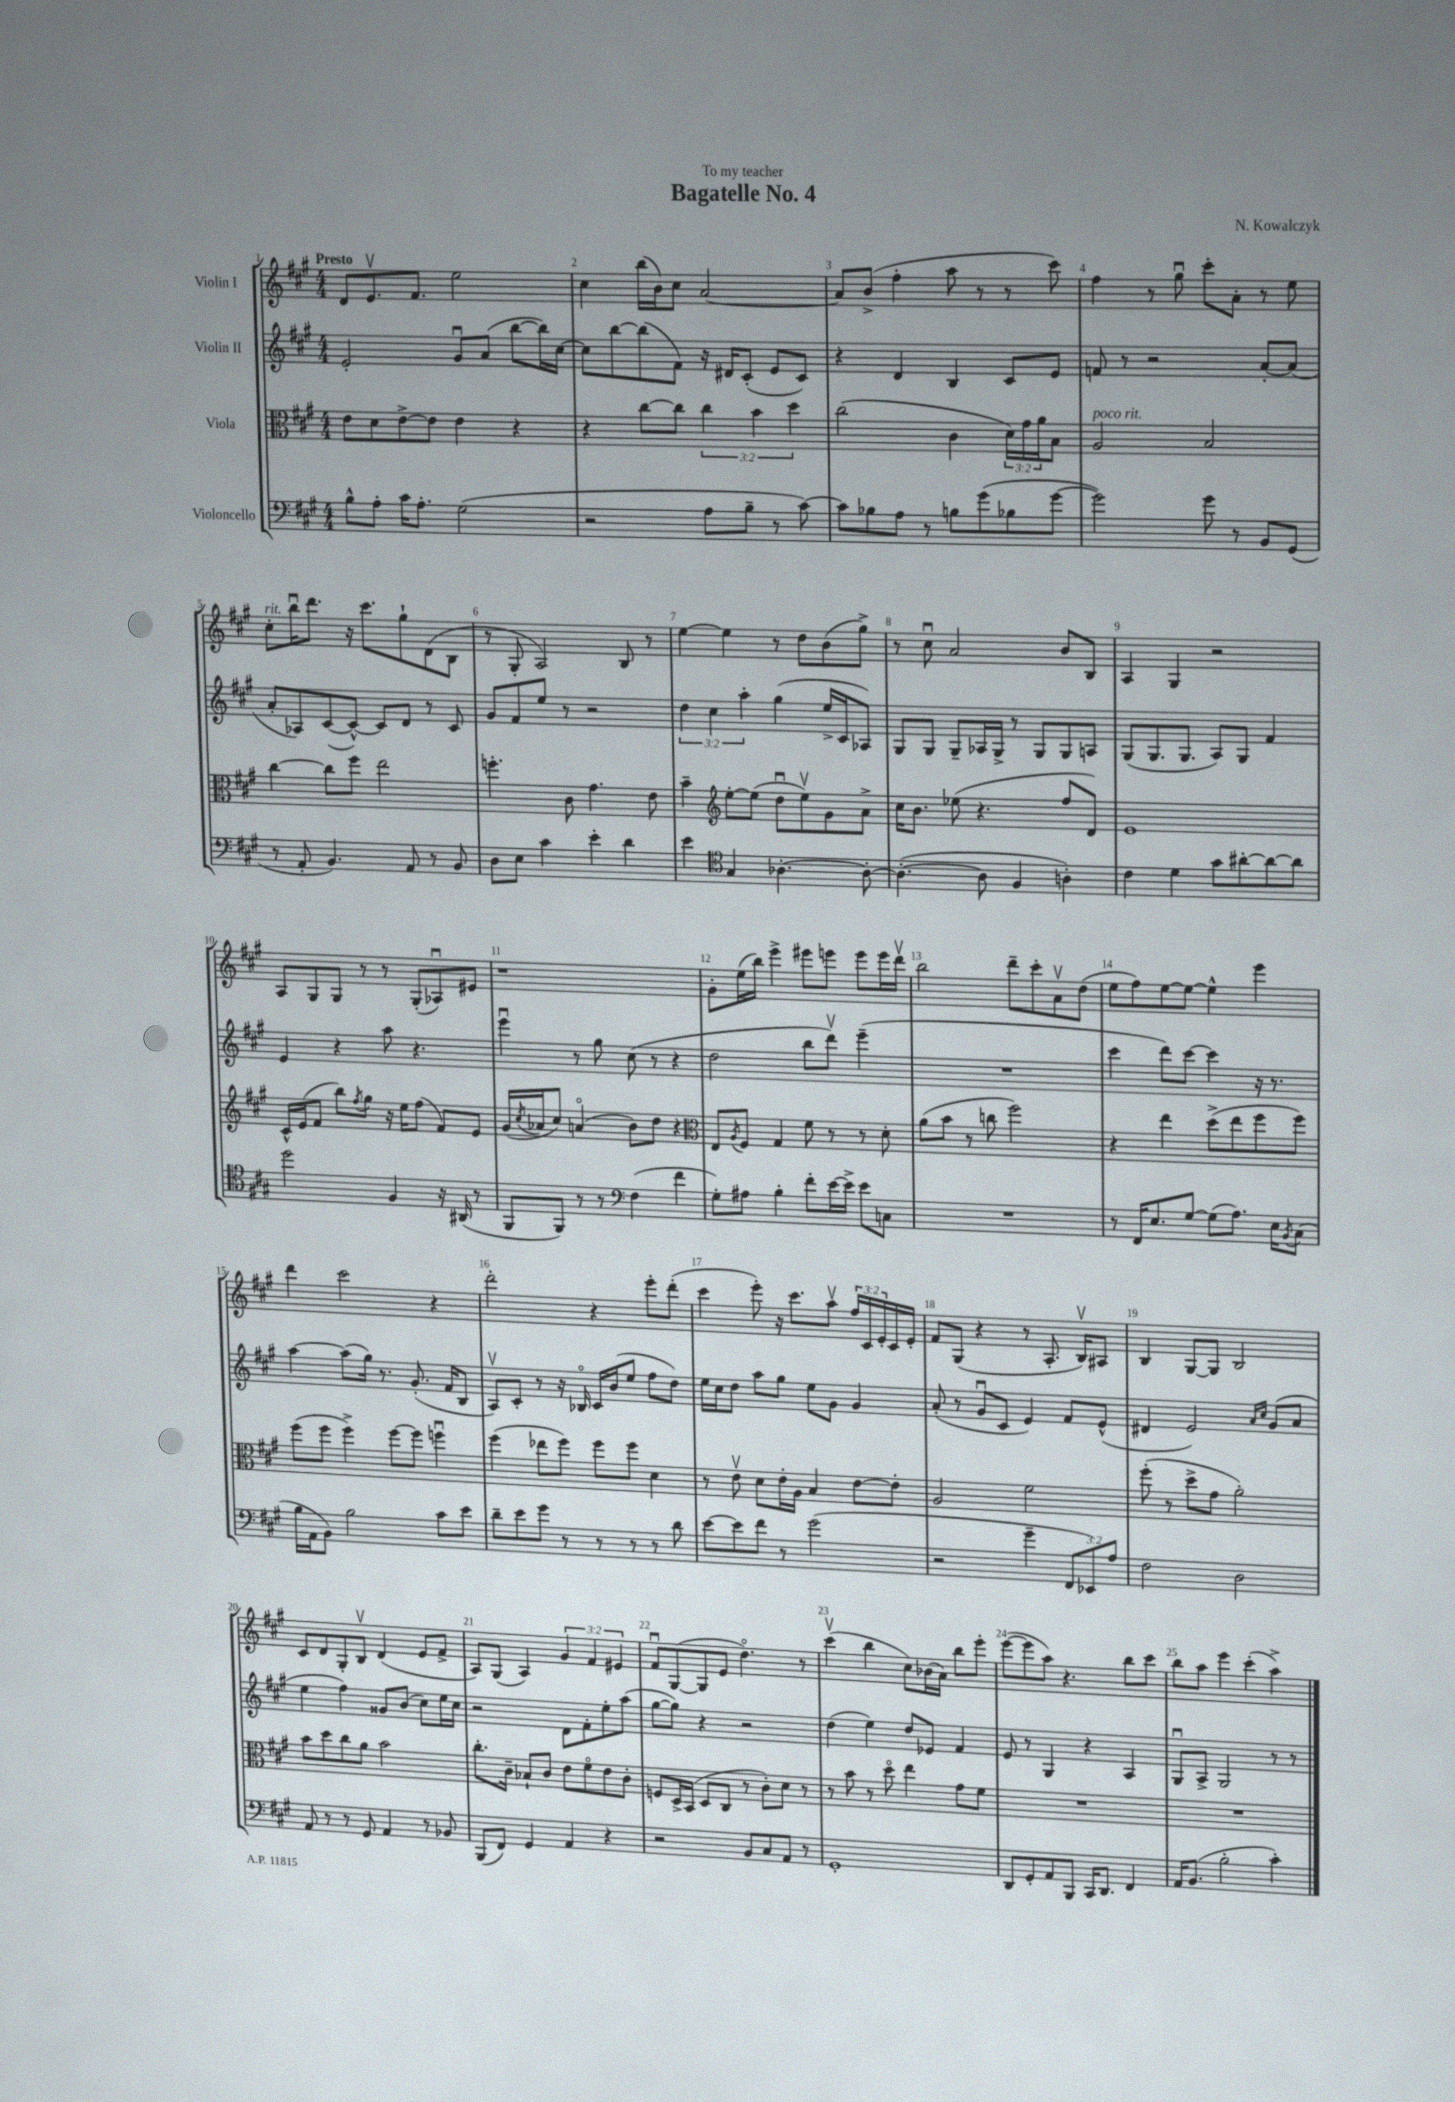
\header { title = "Bagatelle No. 4" composer = "N. Kowalczyk" dedication = "To my teacher" }
<<
\new StaffGroup <<
\new Staff = "s0" \with { instrumentName = "Violin I" } {
    \clef treble \key a \major \numericTimeSignature \time 4/4 \override Staff.TupletNumber.text = #tuplet-number::calc-fraction-text \tempo "Presto"
    d'8 e'8.\upbow fis'8. e''2 |
    cis''4 b''16( b'16) cis''8 a'2~ |
    a'8 b'8->( fis''4-. a''8 r8 r8 cis'''8) |
    fis''4 r8 gis''8\downbow cis'''8-. a'8-. r8 e''8 |
    cis''8-.^\markup { \italic "rit." } b''16\downbow d'''8. r16 cis'''8. gis''8-! d'8( b8 |
    r8 gis8-. a2) b8 r8 |
    e''4~ e''4 r8 d''8 b'8( gis''8->) |
    r8 cis''8\downbow a'2 b'8 b8 |
    a4 gis4 r2 |
    a8 gis8 gis8 r8 r8 gis8-.( aes8\downbow) eis'8 |
    r1 |
    gis'8-. e''16( b''16) e'''4-> eis'''8 e'''8 e'''8 e'''16 d'''16\upbow |
    b''2 d'''8-- cis'''8-. a'8\upbow d''8( |
    e''8 fis''8) e''8~ e''8~ e''4-^ e'''4 |
    d'''4 cis'''2 r4 |
    d'''2-. r4 e'''8-. d'''8-.( |
    cis'''4 e'''8-.) r16 cis'''8. a''8\upbow \tuplet 3/2 { fis''16 cis'16 e'16-. } cis'16 e'16-. |
    fis'8 gis8( r4 r8 a8.-. b16\upbow) ais8 |
    b4 gis8~ gis8 b2 |
    cis'8 d'8 gis8-. b8\upbow d'4( e'8 fis'8-> |
    a8) gis8( a4) \tuplet 3/2 { gis'4 fis'4 eis'4 } |
    fis'8\downbow gis8~( gis8 e'8 d''4.\flageolet) r8 |
    cis'''4\upbow( b''4 cis''8) bes'16( a'16) b''8 e'''8-. |
    e'''8~( e'''8 a''8) r4. b''8 cis'''8 |
    b''8 a''8 e'''4 cis'''4-.( a''4->) \bar "|." |
}
\new Staff = "s1" \with { instrumentName = "Violin II" } {
    \clef treble \key a \major \numericTimeSignature \time 4/4 \override Staff.TupletNumber.text = #tuplet-number::calc-fraction-text
    e'2-. gis'8\downbow a'8( b''8~ b''16) cis''16~ |
    cis''8 b''8~ b''8( fis'8) r16 dis'16 cis'8-.( e'8 cis'8) |
    r4 d'4 b4 cis'8 e'8 |
    f'8 r8 r2 a'8~-. a'8( |
    a'8-. aes8) cis'8~( cis'8~-^) cis'8 d'8 r8 cis'8 |
    gis'8 fis'8 e''8 r8 r2 |
    \tuplet 3/2 { d''4 cis''4 a''4-. } gis''4( e''16-> cis'16 aes8) |
    gis8 gis8 gis8-- aes16 gis16-> r8 gis8 gis8 a8 |
    gis8( gis8. gis8. a8) gis8 fis'4 |
    e'4 r4 a''8 r4. |
    e'''4\downbow r8 gis''8 cis''8( r8 r4 |
    d''2 b''8 d'''8\upbow) e'''4--( |
    R1 |
    cis'''4 d'''8) cis'''8~ cis'''4 r16 r8. |
    a''4~ a''8( gis''16) r8. gis'8.-.( fis'16 b8 |
    a8\upbow) cis'8-. r8 r16 bes16\flageolet cis'16 b'16( e''8 fis''8 d''8) |
    e''16 cis''16 d''8 a''8 gis''8 e''8 gis'8 gis'4 |
    a'8-.( r8 gis'8\downbow cis'8 e'4) fis'8 e'8-^( |
    dis'4 e'2) \grace { a'16 cis''16 } gis'8( a'8 |
    e''4 fis''4) gisis'8 b'8( cis''8) e''16 cis''16 |
    r2 d'8 fis'8-. e''8-. a''8( |
    gis''8~ gis''8) r4 r2 |
    d''4( e''4) d''8 ees'8 fis'4 |
    e'8 r8 gis4 r4 a4 |
    gis8\downbow a8-> gis2 r8 r8 \bar "|." |
}
\new Staff = "s2" \with { instrumentName = "Viola" } {
    \clef alto \key a \major \numericTimeSignature \time 4/4 \override Staff.TupletNumber.text = #tuplet-number::calc-fraction-text
    e'8 d'8 e'8~-> e'8 e'4 r4 |
    r4 cis''8~ cis''8 \tuplet 3/2 { cis''4 b'4 d''4 } |
    cis''2( cis'4 \tuplet 3/2 { d'16) gis'16 a'16 } b8 |
    a2^\markup { \italic "poco rit." } b2 |
    cis''4~ cis''8 fis''8 e''2 |
    f''4.-. cis'8 gis'4. e'8 |
    b'4-- \clef treble e''8~-. e''8( d''8\downbow e''8\upbow) gis'8 a'8-> |
    cis''16 b'8. ees''8( r4. fis''8 d'8) |
    e'1 |
    cis'16-^ e'16( fis'8 b''8) \acciaccatura { fis''8 } gis''8 r16 e''16 fis''8( fis'8) e'8 |
    gis'16( \acciaccatura { cis''8 } aes'16 cis''8) a'4\flageolet( b'8) d''8 r4 |
    \clef alto e8 \acciaccatura { a8 } fis8 gis4 fis'8 r8 r8 d'8-. |
    a'8( b'8 r8 c''8 fis''2) |
    r4 e''4 d''8->( e''8 fis''8 fis''8) |
    fis''8( fis''8 fis''4->) fis''8~ fis''8 f''4\downbow |
    fis''4( ees''8 fis''8) fis''8 fis''8 d'4 |
    r8 e'8\upbow d'8 e'16-. a16 b4 e'8~ e'8-. |
    a2 fis'2 |
    fis''8-.( r8 d''8-> gis'8 a'2-.) |
    b'8 d''8 cis''8 a'8 b'2 |
    cis''8.-. cis'16-- bes8-! cis'8 e'8 fis'8\flageolet e'8 cis'8-. |
    f8 d16-> b,16( d8 cis8 r8 cis'8-.) d'8 r8 |
    r8 b'8 r8 d''8\flageolet e''4 gis'8 fis'8 |
    R1 |
    R1 \bar "|." |
}
\new Staff = "s3" \with { instrumentName = "Violoncello" } {
    \clef bass \key a \major \numericTimeSignature \time 4/4 \override Staff.TupletNumber.text = #tuplet-number::calc-fraction-text
    b8-^ a8-. cis'16 a8.-. gis2( |
    r2 a8 b8-- r8 cis'8~) |
    cis'8 bes8 a8 r8 b8 gis'8( bes8 gis'8~ |
    gis'2) gis'8 r8 b,8 gis,8( |
    r8 a,8-. b,4.) a,8 r8 b,8 |
    d8 e8 cis'4 e'4-. d'4 |
    e'4 \clef tenor gis4 aes4.~-. aes8~-. |
    aes4.~-.( aes8 fis4 a4-.) |
    cis'4 d'4 gis'8 ais'8~-. ais'8~ ais'8 |
    d''2 fis4 r16 ais,16( r8 |
    fis,8 fis,8) r8 r8 \clef bass fis4( fis'4 |
    gis8-.) ais8 b4-. fis'8-. e'16~ e'16-> e'8 c8 |
    R1 |
    r8 fis,16 e8. gis8~ gis8( a8.) e16 \acciaccatura { b,8 } cis8( |
    b16 a,16 b,8) b2 cis'8 e'8 |
    d'8-- e'8 gis'8 r8 r8 r8 r8 d'8 |
    e'8~ e'8 fis'8 r8 gis'2( |
    r2 gis'4-- \tuplet 3/2 { fis,8 ees,8) a8 } |
    fis2 d2 |
    a,8 r8 r8 gis,8 a,4 r8 bes,8 |
    b,,8( fis,8) gis,4 a,4 r4 |
    r2 b,8 cis8 a,8 r8 |
    gis,1-. |
    d,8 gis,8-. a,8 b,,8 cis,16 d,8. fis,4 |
    a,16 b,8.( b2-. cis'4-.) \bar "|." |
}
>>
>>
\layout { \context { \Score \override BarNumber.break-visibility = ##(#f #t #t) barNumberVisibility = #all-bar-numbers-visible } }
